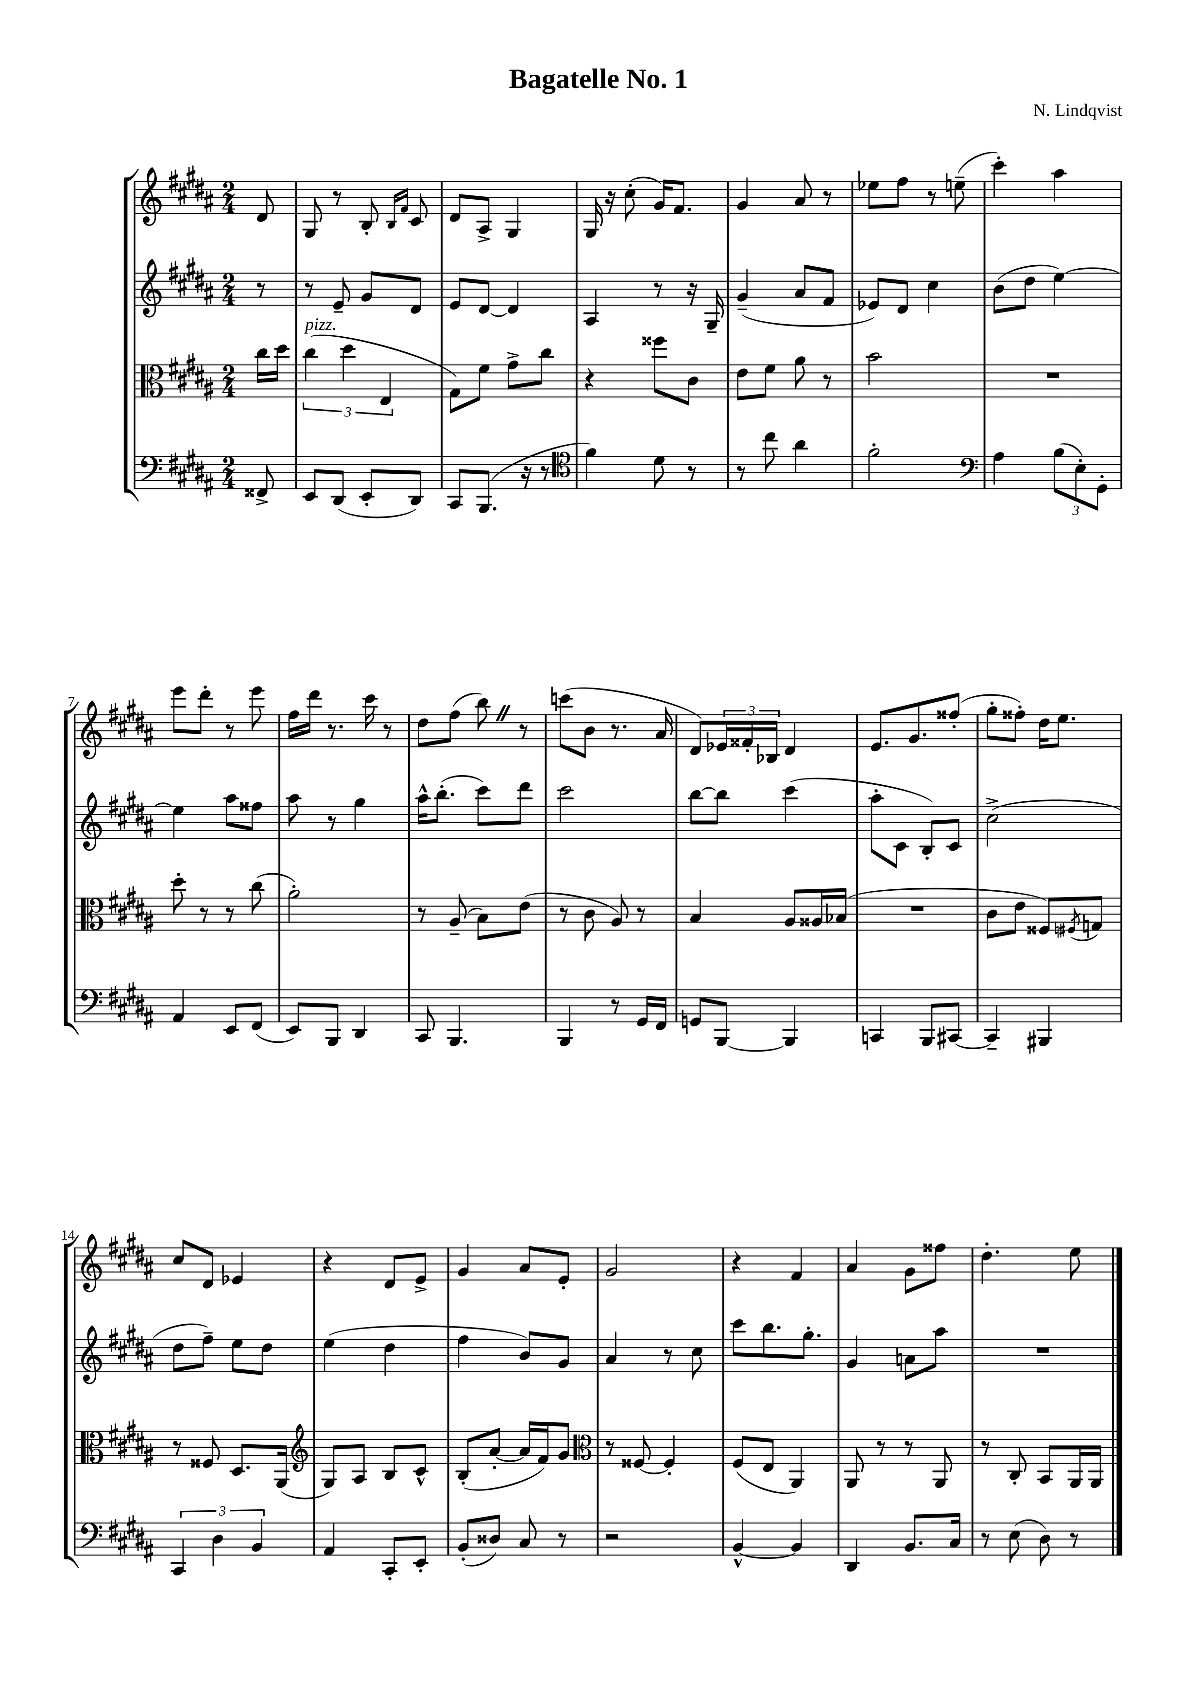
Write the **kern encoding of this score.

**kern	**kern	**kern	**kern
*staff4	*staff3	*staff2	*staff1
*clefF4	*clefC3	*clefG2	*clefG2
*k[f#c#g#d#a#]	*k[f#c#g#d#a#]	*k[f#c#g#d#a#]	*k[f#c#g#d#a#]
*M2/4	*M2/4	*M2/4	*M2/4
8FF##^/	16cc#\LL	8r	8d#/
.	16dd#\JJ	.	.
=	=	=	=
8EE/L	(6cc#\	8r	8G#/
(8DD#/J	.	8e~/	8r
.	6dd#\	.	.
8EE'/L	.	8g#/L	8B'/
.	6E/	.	.
.	.	.	16qqB/LL
.	.	.	16qqf#/JJ
8DD#/J)	.	8d#/J	8c#/
=	=	=	=
8CC#/L	8G#\L)	8e/L	8d#/L
(8.BBB/J	8f#\J	[8d#/J	8A#^/J
.	8g#^\L	4d#/]	4G#/
16r	.	.	.
8r	8cc#\J	.	.
=	=	=	=
*clefC4	*	*	*
4f#\)	4r	4A#/	16G#/
.	.	.	16r
.	.	.	(8cc#'\
8d#\	8ff##\L	8r	16g#/LK)
.	.	.	8.f#/J
8r	8c#\J	16r	.
.	.	16G#~/	.
=	=	=	=
8r	8e\L	(4g#~/	4g#/
8cc#\	8f#\J	.	.
4a#\	8a#\	8a#/L	8a#/
.	8r	8f#/J	8r
=	=	=	=
2f#'\	2b\	8e-/L)	8ee-\L
.	.	8d#/J	8ff#\J
.	.	4cc#\	8r
.	.	.	(8ee~\
=	=	=	=
*clefF4	*	*	*
4A#\	2r	(8b\L	4ccc#'\)
.	.	8dd#\J	.
(12B\L	.	[4ee\)	4aa#\
12E'\)	.	.	.
12GG#'\J	.	.	.
=	=	=	=
4AA#/	8dd#'\	4ee\]	8eee\L
.	8r	.	8ddd#'\J
8EE/L	8r	8aa#\L	8r
(8FF#/J	(8cc#\	8ff##\J	8eee\
=	=	=	=
8EE/L)	2a#'\)	8aa#\	16ff#\LL
.	.	.	16ddd#\JJ
8BBB/J	.	8r	8.r
4DD#/	.	4gg#\	.
.	.	.	16ccc#\
.	.	.	8r
=	=	=	=
8CC#/	8r	16aa#^^\LK	8dd#\L
.	.	(8.bb'\J	.
4.BBB/	(8A#~/	.	(8ff#\J
.	8B\L)	8ccc#\L)	8bb\)
.	(8e\J	8ddd#\J	8r
=	=	=	=
4BBB/	8r	2ccc#\	(8ccc\L
.	8c#\	.	8b\J
8r	8A#/)	.	8.r
16GG#/LL	8r	.	.
16FF#/JJ	.	.	16a#/
=	=	=	=
8GG/L	4B/	[8bb\L	8d#/L)
[8BBB/J	.	8bb\]J	24e-/L
.	.	.	24f##'/
.	.	.	24B-/JJ
4BBB/]	8A#/L	(4ccc#\	4d#/
.	16A##/L	.	.
.	(16B-/JJ	.	.
=	=	=	=
4CC/	2r	8aa#'\L	8.e/L
.	.	8c#\J	.
.	.	.	8.g#/
8BBB/L	.	8B'/L)	.
[8CC#/J	.	8c#/J	(8ff##'/J
=	=	=	=
4CC#~/]	8c#\L	(2cc#^\	8gg#'\L
.	8e\J	.	8ff##'\J)
4BBB#/	8F##/L)	.	16dd#\LK
.	.	.	8.ee\J
.	8qF#/	.	.
.	8G/J	.	.
=	=	=	=
6CC#/	8r	8dd#\L	8cc#/L
.	8F##/	8ff#~\J)	8d#/J
6D#\	.	.	.
.	8.D#/L	8ee\L	4e-/
6BB/	.	.	.
.	.	8dd#\J	.
.	(16AA#/Jk	.	.
=	=	=	=
*	*clefG2	*	*
4AA#/	8G#/L)	(4ee\	4r
.	8A#/J	.	.
8CC#'/L	8B/L	4dd#\	8d#/L
8EE'/J	8c#^^/J	.	8e^/J
=	=	=	=
(8BB'/L	(8B'/L	4ff#\	4g#/
8D##/J)	[8a#'/J	.	.
8C#/	16a#/]LL	8b/L)	8a#/L
.	16f#/J)	.	.
8r	8g#/J	8g#/J	8e'/J
=	=	=	=
*	*clefC3	*	*
2r	8r	4a#/	2g#/
.	[8F##/	.	.
.	4F##'/]	8r	.
.	.	8cc#\	.
=	=	=	=
[4BB^^/	(8F#/L	8ccc#\L	4r
.	8E/J	8.bb\	.
4BB/]	4AA#/)	.	4f#/
.	.	8.gg#'\J	.
=	=	=	=
4DD#/	8AA#/	4g#/	4a#/
.	8r	.	.
8.BB/L	8r	8a\L	8g#\L
.	8AA#/	8aa#\J	8ff##\J
16C#/Jk	.	.	.
=	=	=	=
8r	8r	2r	4.dd#'\
(8E\	8C#'/	.	.
8D#\)	8BB/L	.	.
8r	16AA#/L	.	8ee\
.	16AA#/JJ	.	.
==	==	==	==
*-	*-	*-	*-
